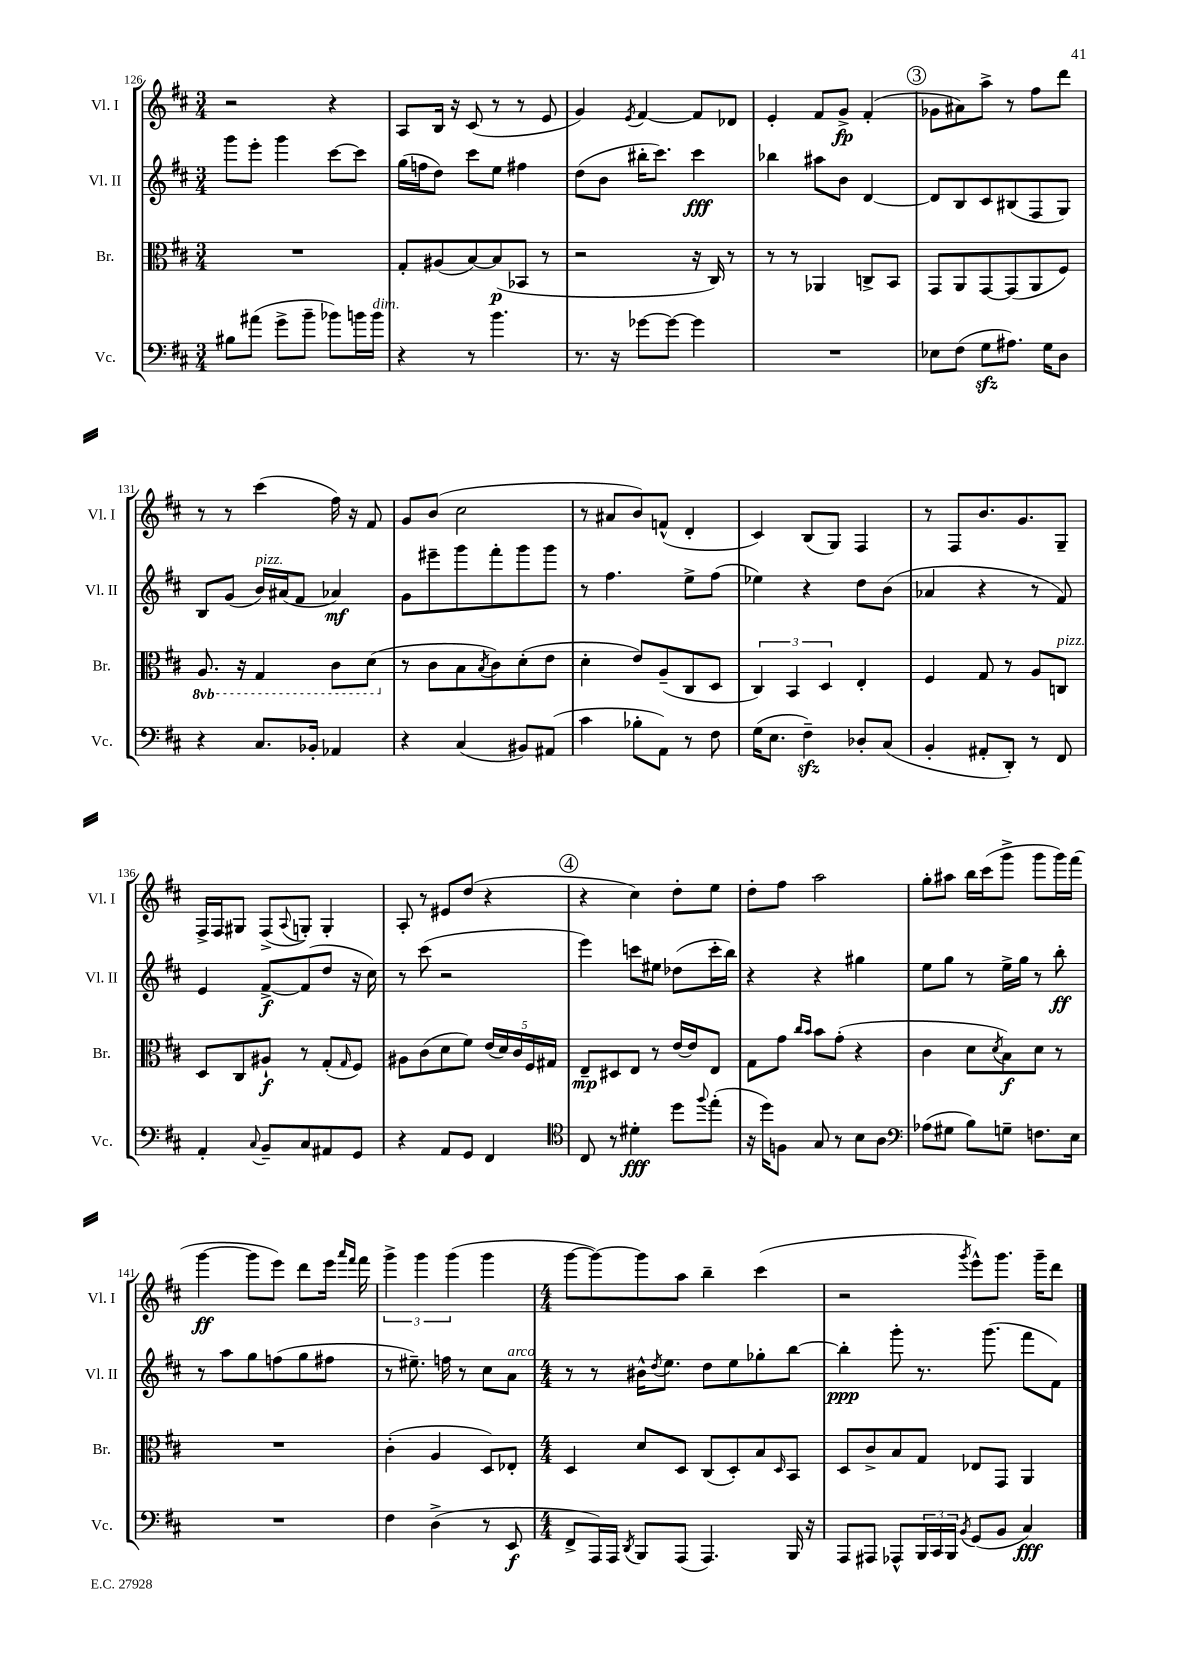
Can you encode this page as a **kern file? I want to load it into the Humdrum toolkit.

**kern	**dynam	**kern	**dynam	**kern	**dynam	**kern	**dynam
*part4	*part4	*part3	*part3	*part2	*part2	*part1	*part1
*staff4	*staff4	*staff3	*staff3	*staff2	*staff2	*staff1	*staff1
*I"Vc.	*	*I"Br.	*	*I"Vl. II	*	*I"Vl. I	*
*I'Vc.	*	*I'Br.	*	*I'Vl. II	*	*I'Vl. I	*
*clefF4	*	*clefC3	*	*clefG2	*	*clefG2	*
*k[f#c#]	*	*k[f#c#]	*	*k[f#c#]	*	*k[f#c#]	*
*M3/4	*	*M3/4	*	*M3/4	*	*M3/4	*
=126	=126	=126	=126	=126	=126	=126	=126
8B#X\L	.	2.r	.	8ggg\L	.	2r	.
(8a#X\J	.	.	.	8eee'\J	.	.	.
8g^\L	.	.	.	4ggg\	.	.	.
8b~\J	.	.	.	.	.	.	.
8b-X\L)	.	.	.	[8ccc#\L	.	4r	.
16bn\L	.	.	.	8ccc#\J]	.	.	.
!LO:TX:a:i:t=dim.	!	!	!	!	!	!	!
16b\JJ	.	.	.	.	.	.	.
=127	=127	=127	=127	=127	=127	=127	=127
4r	.	8G'/L	.	(16gg\LL	.	8A/L	.
.	.	.	.	16ffn\J	.	.	.
.	.	(8A#X/	.	8dd\J)	.	16B/Jk	.
.	.	.	.	.	.	16r	.
8r	.	[8B/)	.	8ccc#\L	.	(8c#/	.
4.b\	.	(8B/]	p	8ee\J	.	8r	.
.	.	8BB-X/J	.	4ff#X\	.	8r	.
.	.	8r	.	.	.	8e/	.
=128	=128	=128	=128	=128	=128	=128	=128
8.r	.	2r	.	(8dd\L	.	4g/)	.
.	.	.	.	8b\J	.	.	.
16r	.	.	.	.	.	.	.
.	.	.	.	.	.	8qe/	.
[8g-X\L	.	.	.	16bb#X'\KL	.	[4f#/	.
.	.	.	.	8.ccc#\J)	.	.	.
8g-\J_	.	.	.	.	.	.	.
4g-\]	.	16r	.	4ccc#\	fff	8f#/L]	.
.	.	16C#/)	.	.	.	.	.
.	.	8r	.	.	.	8d-X/J	.
=129	=129	=129	=129	=129	=129	=129	=129
2.r	.	8r	.	4bb-X\	.	4e'/	.
.	.	8r	.	.	.	.	.
.	.	4AA-X/	.	8aa#X\L	.	8f#/L	.
.	.	.	.	8b\J	.	8g^/J	fp
.	.	8Cn^/L	.	[4d/	.	(4f#'/	.
.	.	8BB/J	.	.	.	.	.
!!LO:REH:place=s1:t=3
=130	=130	=130	=130	=130	=130	=130	=130
8E-X\L	.	8GG/L	.	8d/L]	.	8g-X\L	.
(8F#\J	.	8AA/	.	8B/	.	8a#X\)	.
8Gzz\L	.	[8GG/	.	8c#/	.	8aa^\J	.
8.A#X\J)	.	(8GG/]	.	(8B#X/	.	8r	.
.	.	8AA/	.	8F#/	.	8ff#\L	.
16G\KL	.	.	.	.	.	.	.
8D\J	.	8F#/J)	.	8G/J)	.	8ddd\J	.
!!LO:LB:g=z
=131	=131	=131	=131	=131	=131	=131	=131
*	*	*8ba	*	*	*	*	*
4r	.	8.AA/	.	8B/L	.	8r	.
.	.	.	.	(8g/J	.	8r	.
.	.	16r	.	.	.	.	.
!	!	!	!	!LO:TX:a:i:t=pizz.	!	!	!
8.C#/L	.	4GG/	.	16b/LL)	.	(4ccc#\	.
.	.	.	.	(16a#X/J	.	.	.
.	.	.	.	8f#/J	.	.	.
16BB-X'/Jk	.	.	.	.	.	.	.
4AA-X/	.	8C#\L	.	4a-X/)	mf	16ff#\)	.
.	.	.	.	.	.	16r	.
.	.	(8D\J	.	.	.	8f#/	.
=132	=132	=132	=132	=132	=132	=132	=132
*	*	*X8ba	*	*	*	*	*
4r	.	8r	.	8g\L	.	8g/L	.
.	.	8c#\L	.	8eee#X~\	.	(8b/J	.
(4C#/	.	8B\	.	8ggg\	.	2cc#\	.
.	.	8qB/	.	.	.	.	.
.	.	8c#\)	.	8fff#'\	.	.	.
8BB#X/L)	.	(8d'\	.	8ggg\	.	.	.
(8AA#X/J	.	8e\J	.	8ggg\J	.	.	.
=133	=133	=133	=133	=133	=133	=133	=133
4c#\	.	4d'\	.	8r	.	8r	.
.	.	.	.	4.ff#\	.	8a#X/L	.
8B-X'\L	.	8e/L)	.	.	.	8b/)	.
8AA\J)	.	(8A~/	.	.	.	(8fn^^/J	.
8r	.	8C#/	.	8ee^\L	.	4d'/	.
8F#\	.	8D/J	.	(8ff#\J	.	.	.
=134	=134	=134	=134	=134	=134	=134	=134
(16G\KL	.	6C#/)	.	4ee-X\)	.	4c#/)	.
8.E\J	.	.	.	.	.	.	.
.	.	6BB/	.	.	.	.	.
4F#zz~\)	.	.	.	4r	.	(8B/L	.
.	.	6D/	.	.	.	.	.
.	.	.	.	.	.	8G/J)	.
8D-X'/L	.	4E'/	.	8dd\L	.	4F#/	.
(8C#/J	.	.	.	(8b\J	.	.	.
=135	=135	=135	=135	=135	=135	=135	=135
4BB'/	.	4F#/	.	4a-X/	.	8r	.
.	.	.	.	.	.	8F#/L	.
8AA#X'/L	.	8G/	.	4r	.	8.b/	.
8DD'/J)	.	8r	.	.	.	.	.
.	.	.	.	.	.	8.g/	.
8r	.	8A/L	.	8r	.	.	.
!	!	!LO:TX:a:i:t=pizz.	!	!	!	!	!
8FF#/	.	8Cn/J	.	8f#/)	.	8G~/J	.
!!LO:LB:g=z
=136	=136	=136	=136	=136	=136	=136	=136
4AA'/	.	8D/L	.	4e/	.	16F#^/LL	.
.	.	.	.	.	.	16F#/J	.
.	.	8C#/	.	.	.	8G#X/J	.
8qqC#/	.	.	.	.	.	.	.
8BB~/L	.	8A#X`/J	f	[8f#^/L	f	(8F#^/L	.
.	.	.	.	.	.	8qqA/	.
8C#/	.	8r	.	(8f#/]	.	8Gn'/J)	.
8AA#X/	.	(8G'/L	.	8dd/J	.	4G'/	.
.	.	16qqG/	.	.	.	.	.
8GG/J	.	8F#/J)	.	16r	.	.	.
.	.	.	.	16cc#\)	.	.	.
=137	=137	=137	=137	=137	=137	=137	=137
4r	.	8A#X\L	.	8r	.	8A'/	.
.	.	(8c#\	.	(8ccc#\	.	8r	.
8AA/L	.	8d\	.	2r	.	8e#X/L	.
8GG/J	.	8f#\J)	.	.	.	(8dd/J	.
4FF#/	.	(20e/LL	.	.	.	4r	.
.	.	20d/)	.	.	.	.	.
.	.	20c#/	.	.	.	.	.
.	.	20F#/	.	.	.	.	.
.	.	20G#X/JJ	.	.	.	.	.
!!LO:REH:place=s1:t=4
=138	=138	=138	=138	=138	=138	=138	=138
*clefC4	*	*	*	*	*	*	*
8C#/	.	8E~/L	mp	4eee\)	.	4r	.
8r	.	8D#X/	.	.	.	.	.
4d#X'\	fff	8E/J	.	8cccn\L	.	4cc#\)	.
.	.	8r	.	8ee#X\J	.	.	.
8dd\L	.	[16e/LL	.	(8dd-X\L	.	8dd'\L	.
.	.	16e/J]	.	.	.	.	.
8qqff#/	.	.	.	.	.	.	.
(8ee'\J	.	8E/J	.	16ccc'\L	.	8ee\J	.
.	.	.	.	16bb\JJ)	.	.	.
=139	=139	=139	=139	=139	=139	=139	=139
16r	.	8G\L	.	4r	.	8dd'\L	.
16dd\KL)	.	.	.	.	.	.	.
8Fn\J	.	8g\J	.	.	.	8ff#\J	.
.	.	16qqcc#/LL	.	.	.	.	.
.	.	16qqb/JJ	.	.	.	.	.
8G/	.	8b\L	.	4r	.	2aa\	.
8r	.	(8g'\J	.	.	.	.	.
8B\L	.	4r	.	4gg#X\	.	.	.
8A\J	.	.	.	.	.	.	.
=140	=140	=140	=140	=140	=140	=140	=140
*clefF4	*	*	*	*	*	*	*
(8A-X\L	.	4c#\	.	8ee\L	.	8gg'\L	.
8G#X\J	.	.	.	8gg\J	.	8aa#X\J	.
8B\L)	.	8d\L	.	8r	.	16bb\LL	.
.	.	.	.	.	.	(16ccc#\J	.
.	.	8qd/	.	.	.	.	.
8Gn~\J	.	8B\)	f	16ee^\LL	.	8ggg^\J	.
.	.	.	.	16gg\JJ	.	.	.
8.Fn\L	.	8d\J	.	8r	.	8ggg\L	.
.	.	8r	.	8bb'\	ff	16ggg\L)	.
16E\Jk	.	.	.	.	.	(16fff#\JJ	.
!!LO:LB:g=z
=141	=141	=141	=141	=141	=141	=141	=141
2.r	.	2.r	.	8r	.	[4ggg\	ff
.	.	.	.	8aa\L	.	.	.
.	.	.	.	8gg\	.	8ggg\L]	.
.	.	.	.	(8ffn\	.	8eee\J)	.
.	.	.	.	8gg\	.	8ddd\L	.
.	.	.	.	8ff#X\J	.	16eee\Jk	.
.	.	.	.	.	.	16qqaaa/LL	.
.	.	.	.	.	.	16qqfff#/JJ	.
.	.	.	.	.	.	16fff#\	.
=142	=142	=142	=142	=142	=142	=142	=142
4F#\	.	(4c#'\	.	8r	.	6ggg^\	.
.	.	.	.	8.ee#X~\)	.	.	.
.	.	.	.	.	.	6ggg\	.
(4D^\	.	4A/	.	.	.	.	.
.	.	.	.	16ffn\	.	.	.
.	.	.	.	.	.	(6ggg\	.
.	.	.	.	8r	.	.	.
8r	.	8D/L)	.	8cc#\L	.	4ggg\	.
!	!	!	!	!LO:TX:a:i:t=arco	!	!	!
8EE/	f	8E-X'/J	.	8a\J	.	.	.
=143	=143	=143	=143	=143	=143	=143	=143
*M4/4	*	*M4/4	*	*M4/4	*	*M4/4	*
8FF#^/L	.	4D/	.	8r	.	[8ggg\L	.
16AAA/L)	.	.	.	8r	.	8ggg\_)	.
16AAA/JJ	.	.	.	.	.	.	.
8qDD/	.	.	.	.	.	.	.
8BBB/L	.	8d/L	.	16b#X^^\KL	.	8ggg\]	.
.	.	.	.	8qdd/	.	.	.
.	.	.	.	8.ee\J	.	.	.
(8AAA/J	.	8D/J	.	.	.	8aa\J	.
4.AAA/)	.	(8C#/L	.	8dd\L	.	4bb~\	.
.	.	8D'/)	.	8ee\	.	.	.
.	.	8B/	.	8gg-X'\	.	(4ccc#\	.
.	.	16qqD/	.	.	.	.	.
16BBB/	.	8BB/J	.	[8bb\J	.	.	.
16r	.	.	.	.	.	.	.
=144	=144	=144	=144	=144	=144	=144	=144
8AAA/L	.	8D/L	.	4bb'\]	ppp	2r	.
8AAA#X/J	.	8c#^/	.	.	.	.	.
8AAA-X^^/L	.	8B/	.	8ggg'\	.	.	.
24BBB/L	.	8G/J	.	8.r	.	.	.
24CC#/	.	.	.	.	.	.	.
24BBB/JJ	.	.	.	.	.	.	.
8qBB/	.	.	.	.	.	8qggg/	.
(8GG/L	.	8E-X/L	.	.	.	8eee^^\L)	.
.	.	.	.	(8.ggg\	.	.	.
8BB/J	.	8GG/J	.	.	.	8.ggg\J	.
4C#/)	fff	4AA/	.	8fff#\L	.	.	.
.	.	.	.	.	.	16ggg~\KL	.
.	.	.	.	8f#\J)	.	8ddd\J	.
==	==	==	==	==	==	==	==
*-	*-	*-	*-	*-	*-	*-	*-
